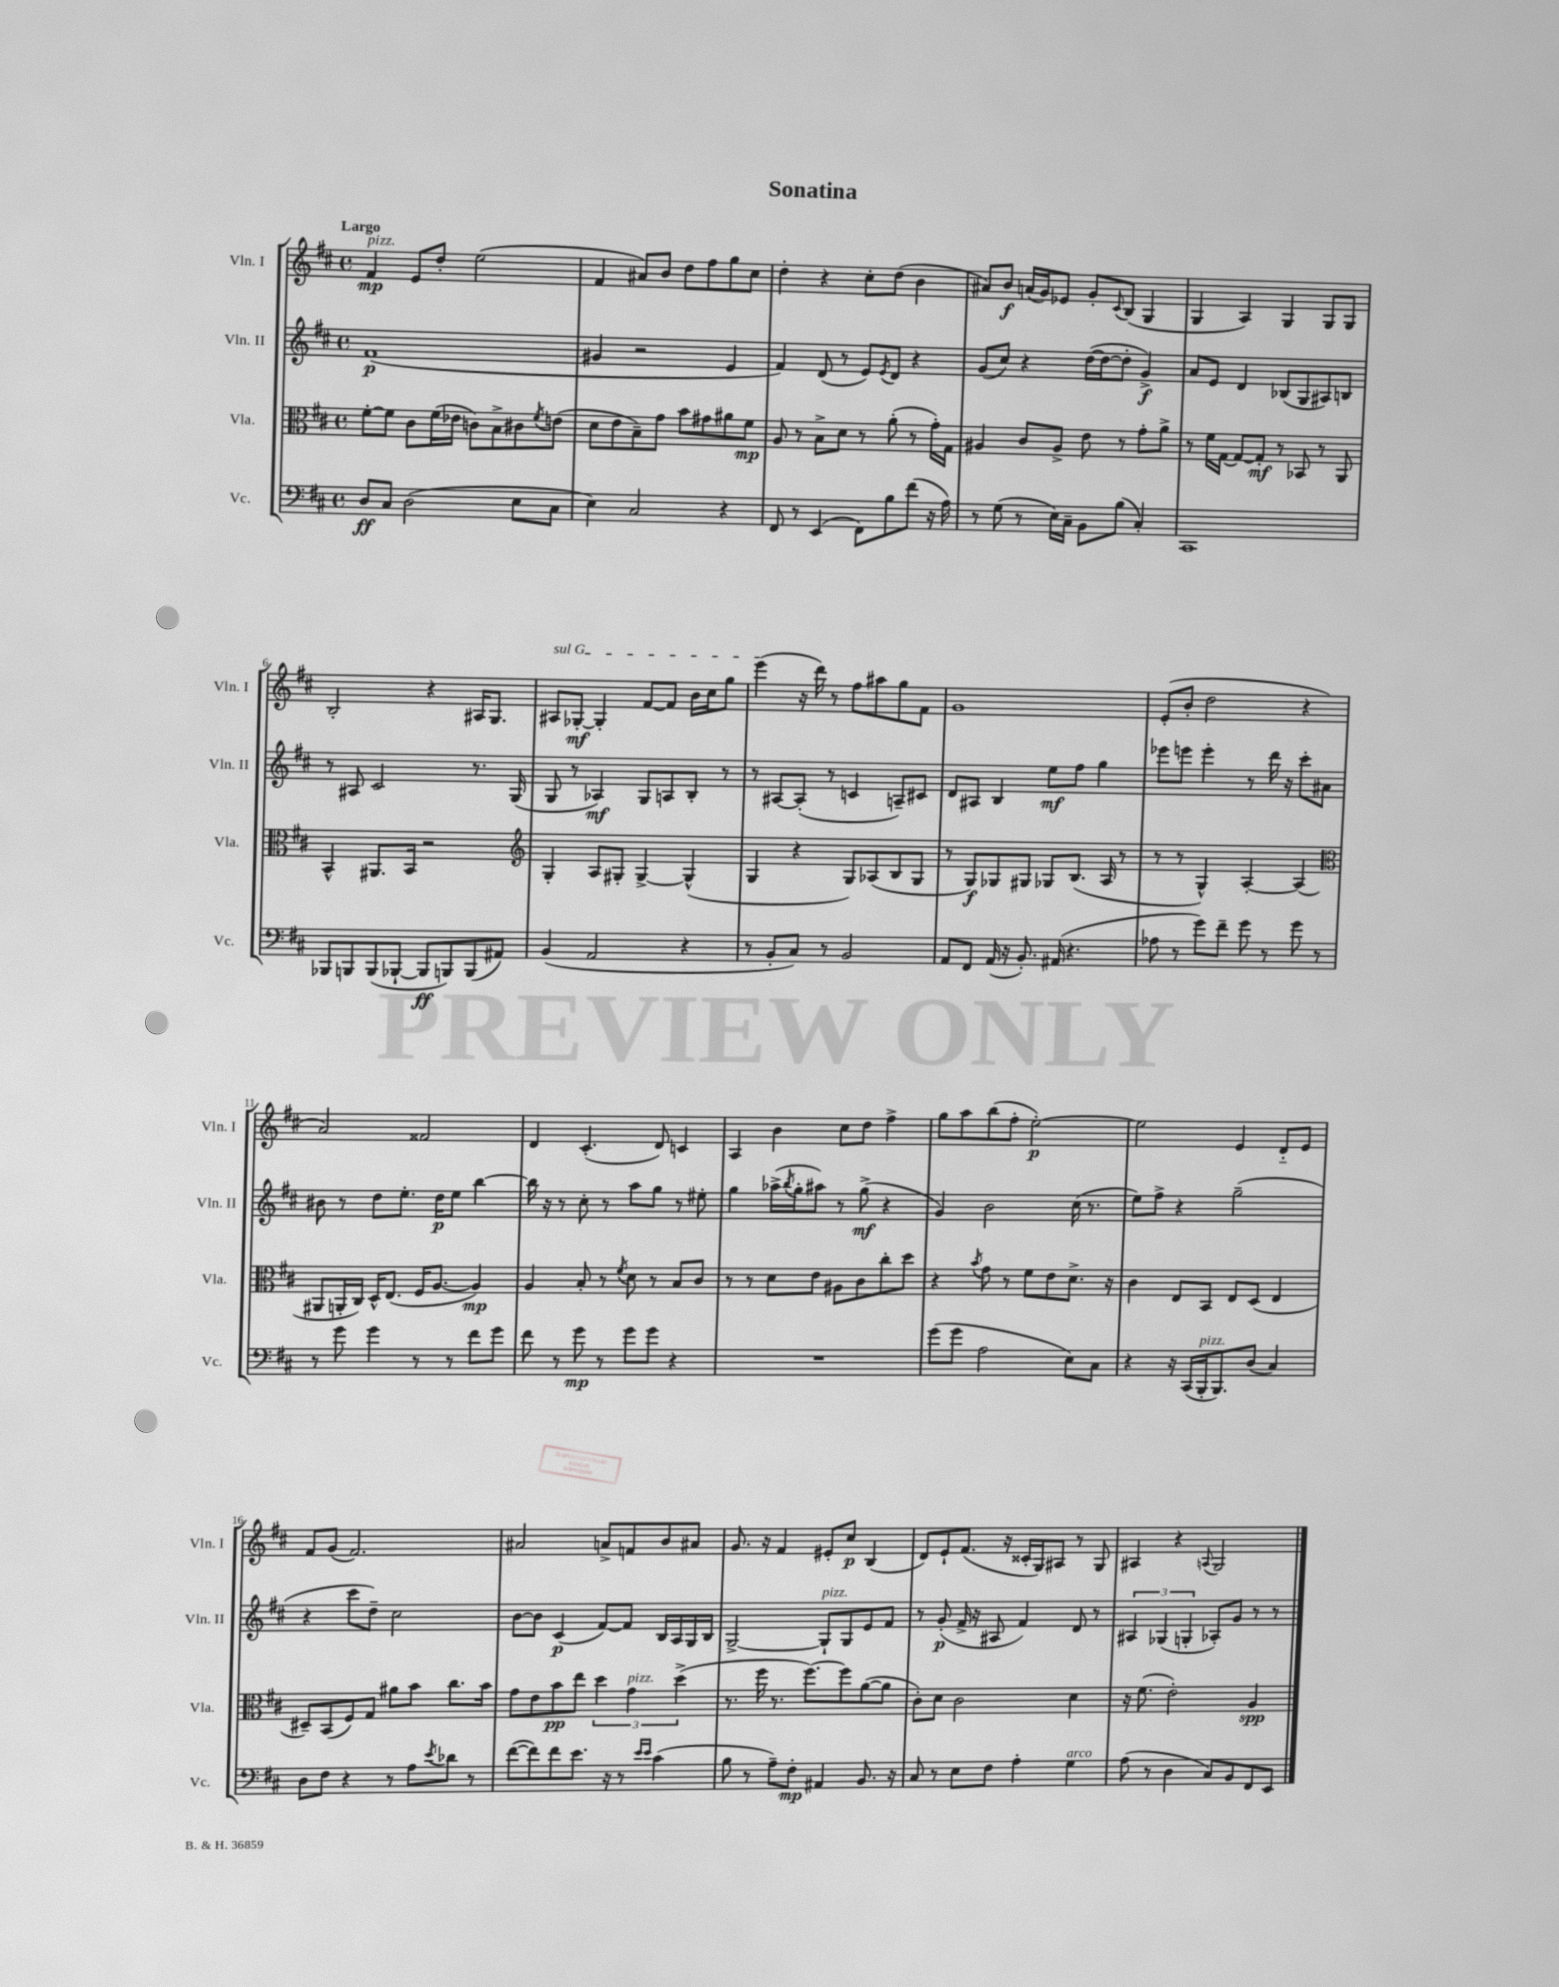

**kern	**dynam	**kern	**dynam	**kern	**dynam	**kern	**dynam
*part4	*part4	*part3	*part3	*part2	*part2	*part1	*part1
*staff4	*staff4	*staff3	*staff3	*staff2	*staff2	*staff1	*staff1
*I"Vc.	*	*I"Vla.	*	*I"Vln. II	*	*I"Vln. I	*
*I'Vc.	*	*I'Vla.	*	*I'Vln. II	*	*I'Vln. I	*
*clefF4	*	*clefC3	*	*clefG2	*	*clefG2	*
*k[f#c#]	*	*k[f#c#]	*	*k[f#c#]	*	*k[f#c#]	*
*M4/4	*	*M4/4	*	*M4/4	*	*M4/4	*
*met(c)	*	*met(c)	*	*met(c)	*	*met(c)	*
=1	=1	=1	=1	=1	=1	=1	=1
!	!	!	!	!	!	!LO:TX:a:B:t=Largo	!
!	!	!	!	!	!	!LO:TX:a:i:t=pizz.	!
8D/L	ff	[8f#'\L	.	(1f#	p	4f#/	mp
8C#/J	.	8f#\J]	.	.	.	.	.
(2D\	.	8c#\L	.	.	.	8e/L	.
.	.	(16f#\L	.	.	.	8dd'/J	.
.	.	16e-X\JJ	.	.	.	.	.
.	.	8cn\L)	.	.	.	(2ee\	.
.	.	8B^\	.	.	.	.	.
8E\L	.	8c#X\	.	.	.	.	.
.	.	8qf#/	.	.	.	.	.
8C#\J	.	(8en\J	.	.	.	.	.
=2	=2	=2	=2	=2	=2	=2	=2
4E\)	.	8d\L	.	4g#X/	.	4f#/	.
.	.	8e\	.	.	.	.	.
2C#/	.	8B~\)	.	2r	.	8a#X/L)	.
.	.	8g\J	.	.	.	8b/J	.
.	.	8b\L	.	.	.	8dd\L	.
.	.	8g#X\	.	.	.	8ff#\	.
4r	.	8a#X\	.	4e/	.	8gg\	.
.	.	8f#\J	mp	.	.	8cc#\J	.
=3	=3	=3	=3	=3	=3	=3	=3
8FF#/	.	8A/	.	4f#/)	.	4dd'\	.
8r	.	8r	.	.	.	.	.
(4EE/	.	8B^\L	.	(8d/	.	4r	.
.	.	8d\J	.	8r	.	.	.
8FF#\L)	.	8r	.	8e/L)	.	8cc#'\L	.
.	.	.	.	8qe/	.	.	.
8B\	.	(8a'\	.	8d/J	.	(8dd\J	.
(8f#\J	.	8r	.	4r	.	4b\	.
16r	.	16g'\LL)	.	.	.	.	.
16A\)	.	16G\JJ	.	.	.	.	.
=4	=4	=4	=4	=4	=4	=4	=4
8r	.	4A#X/	.	(8g/L	.	8a#X/L)	.
(8G\	.	.	.	8cc#/J)	.	8b/J	f
8r	.	8c#/L	.	4r	.	(16an/LL	.
.	.	.	.	.	.	16g/J)	.
16E\LL)	.	8A#^/J	.	.	.	8e-X/J	.
16C#~\JJ	.	.	.	.	.	.	.
8BB\L	.	8e\	.	([16dd\LL	.	8g'/L	.
.	.	.	.	16dd\J_	.	.	.
.	.	.	.	.	.	8qqc#/	.
(8B\J	.	8r	.	8dd'\J]	.	(8B/J	.
4C#'/)	.	8g'\L	.	4g^/)	f	4G/	.
.	.	8a^\J	.	.	.	.	.
=5	=5	=5	=5	=5	=5	=5	=5
1CC#	.	8r	.	8a/L	.	4G/	.
.	.	16f#\LL	.	8e/J	.	.	.
.	.	[16G\JJ	.	.	.	.	.
.	.	8G/L_	.	4d/	.	4A/)	.
.	.	8G'/J]	mf	.	.	.	.
.	.	8r	.	(8B-X/L	.	4G/	.
.	.	8BB-X/	.	8G/	.	.	.
.	.	8r	.	8A#X/)	.	8G/L	.
.	.	8AA/	.	8Bn/J	.	8G/J	.
!!LO:LB:g=z
=6	=6	=6	=6	=6	=6	=6	=6
8BBB-X/L	.	4BB^^/	.	8r	.	2B'/	.
8BBBn/	.	.	.	8A#X/	.	.	.
(8BBB/	.	8.AA#X/L	.	2c#/	.	.	.
[8BBB-X`/J	.	.	.	.	.	.	.
.	.	16BB/Jk	.	.	.	.	.
8BBB-/L]	ff	2r	.	.	.	4r	.
8BBBn/)	.	.	.	.	.	.	.
(8BBB/	.	.	.	8.r	.	16A#X/KL	.
.	.	.	.	.	.	8.G/J	.
8AA#X/J)	.	.	.	.	.	.	.
.	.	.	.	(16G/	.	.	.
=7	=7	=7	=7	=7	=7	=7	=7
*	*	*clefG2	*	*	*	*	*
!	!	!	!	!	!	!LO:TX:a:i:t=sul G	!
(4BB/	.	4G'/	.	8G/	.	8A#X/L	.
.	.	.	.	8r	.	[8G-X'/J	mf
2AA/	.	8A/L	.	4A-X/)	mf	4G-'/]	.
.	.	8G#X'/J	.	.	.	.	.
.	.	[4G#^/	.	8G/L	.	[8f#/L	.
.	.	.	.	8An/	.	8f#/J]	.
4r	.	(4G#^^/]	.	8B'/J	.	16b\LL	.
.	.	.	.	.	.	16cc#\J	.
.	.	.	.	8r	.	8gg\J	.
=8	=8	=8	=8	=8	=8	=8	=8
8r	.	4G/	.	8r	.	(4eee\	.
8BB'/L	.	.	.	[8A#X/L	.	.	.
8C#/J)	.	4r	.	(8A#'/J]	.	16r	.
.	.	.	.	.	.	16ddd\)	.
8r	.	.	.	8r	.	8r	.
2BB/	.	8G/L)	.	4cn/	.	8ff#\L	.
.	.	(8A-X/	.	.	.	8aa#X\	.
.	.	8B/	.	8An~/L)	.	8gg\	.
.	.	8G/J	.	8c#X/J	.	8f#\J	.
=9	=9	=9	=9	=9	=9	=9	=9
8AA/L	.	8r	.	8d/L	.	1g	.
8FF#/J	.	8G/L)	f	8A#X/J	.	.	.
(16AA/	.	8G-X/	.	4B/	.	.	.
16r	.	.	.	.	.	.	.
8.BB'/)	.	8G#X/J	.	.	.	.	.
.	.	8G-X/L	.	8ee\L	mf	.	.
(16AA#X/	.	.	.	.	.	.	.
4.r	.	(8.B/J	.	8ff#\J	.	.	.
.	.	.	.	4gg\	.	.	.
.	.	16A/	.	.	.	.	.
.	.	8r	.	.	.	.	.
=10	=10	=10	=10	=10	=10	=10	=10
8A-X\	.	8r	.	8eee-X\L	.	(8e'/L	.
8r	.	8r	.	8eeen\J	.	8b'/J	.
8g\L)	.	4G^^/)	.	4eee'\	.	2dd\	.
8f#~\J	.	.	.	.	.	.	.
8g\	.	[4A'/	.	8r	.	.	.
8r	.	.	.	16ddd\	.	.	.
.	.	.	.	16r	.	.	.
8g\	.	(4A/]	.	8ccc#'\L	.	4r	.
8r	.	.	.	8a#X\J	.	.	.
!!LO:LB:g=z
=11	=11	=11	=11	=11	=11	=11	=11
*	*	*clefC3	*	*	*	*	*
8r	.	8AA#X/L	.	8b#X\	.	2a/)	.
8g\	.	16AAn'/L	.	8r	.	.	.
.	.	16C#/JJ)	.	.	.	.	.
4g\	.	16D^^/KL	.	8dd\L	.	.	.
.	.	(8.E/J	.	.	.	.	.
.	.	.	.	8.ee'\J	.	.	.
8r	.	16F#/KL	.	.	.	2f##X/	.
.	.	[8.A/J	.	16dd\KL	p	.	.
8r	.	.	.	8ee\J	.	.	.
8f#\L	.	4A/])	mp	[4bb\	.	.	.
8g\J	.	.	.	.	.	.	.
=12	=12	=12	=12	=12	=12	=12	=12
8f#\	.	4A/	.	16bb\]	.	4d/	.
.	.	.	.	16r	.	.	.
8r	.	.	.	8r	.	.	.
8g\	mp	8B'/	.	8cc#'\	.	(4.c#'/	.
8r	.	8r	.	8r	.	.	.
.	.	8qf#/	.	.	.	.	.
8g\L	.	8d\	.	8aa\L	.	.	.
8g\J	.	8r	.	8gg\J	.	8d/)	.
4r	.	8B/L	.	8r	.	4cn/	.
.	.	8c#/J	.	8ee#X'\	.	.	.
=13	=13	=13	=13	=13	=13	=13	=13
1r	.	8r	.	4gg\	.	4A/	.
.	.	8r	.	.	.	.	.
.	.	8d\L	.	(16aa-X^\LL	.	4b\	.
.	.	.	.	8qbb/	.	.	.
.	.	.	.	16gg'\J	.	.	.
.	.	8e\J	.	8aa#X\J)	.	.	.
.	.	8A#X\L	.	8r	.	8cc#\L	.
.	.	8c#\	.	(8gg^\	mf	8dd\J	.
.	.	8cc#'\	.	4r	.	4ff#^\	.
.	.	8dd\J	.	.	.	.	.
=14	=14	=14	=14	=14	=14	=14	=14
(8g\L	.	4r	.	4g/)	.	8gg\L	.
8g\J	.	.	.	.	.	8aa\	.
.	.	8qb/	.	.	.	.	.
2A\	.	8g\	.	2b\	.	(8bb\	.
.	.	8r	.	.	.	8ff#'\J	.
.	.	8f#\L	.	.	.	[2ee'\)	p
.	.	8e\	.	.	.	.	.
8E\L)	.	8.d^\J	.	(16cc#\	.	.	.
.	.	.	.	8.r	.	.	.
8C#\J	.	.	.	.	.	.	.
.	.	16r	.	.	.	.	.
=15	=15	=15	=15	=15	=15	=15	=15
4r	.	4c#\	.	8ee\L)	.	2ee\]	.
.	.	.	.	8ff#^\J	.	.	.
16r	.	8E/L	.	4r	.	.	.
(16CC#/LL	.	.	.	.	.	.	.
!LO:TX:a:i:t=pizz.	!	!	!	!	!	!	!
16BBB'/J	.	8BB/J	.	.	.	.	.
8.BBB/)	.	.	.	.	.	.	.
.	.	8E/L	.	(2gg~\	.	4e/	.
(8D/J	.	(8D/J	.	.	.	.	.
4C#/)	.	4E/	.	.	.	8d/L	.
.	.	.	.	.	.	8e/J	.
!!LO:LB:g=z
=16	=16	=16	=16	=16	=16	=16	=16
8D\L	.	8D#X~/L)	.	4r	.	8f#/L	.
8F#\J	.	(8BB/	.	.	.	(8g/J	.
4r	.	8F#/)	.	8ccc#\L	.	2.f#/)	.
.	.	8G/J	.	8dd~\J)	.	.	.
8r	.	8a#X\L	.	2cc#\	.	.	.
8A\L	.	8b\J	.	.	.	.	.
8qe/	.	.	.	.	.	.	.
8d-X\J	.	8.cc#\L	.	.	.	.	.
8r	.	.	.	.	.	.	.
.	.	16b\Jk	.	.	.	.	.
=17	=17	=17	=17	=17	=17	=17	=17
([8f#\L	.	8g\L	.	[8b\L	.	2a#X/	.
8f#\])	.	8e\	.	8b\J]	.	.	.
8f#\	.	8b\	pp	(4c#/	p	.	.
8.e\J	.	8ee\J	.	.	.	.	.
.	.	6dd\	.	[8f#/L)	.	8an^/L	.
16r	.	.	.	.	.	.	.
8r	.	.	.	8f#/J]	.	8fn/	.
!	!	!LO:TX:a:i:t=pizz.	!	!	!	!	!
.	.	6g\	.	.	.	.	.
16qqe/LL	.	.	.	.	.	.	.
16qqe/JJ	.	.	.	.	.	.	.
(4c#\	.	.	.	16B/LL	.	8b/	.
.	.	.	.	16A/	.	.	.
.	.	(6dd^\	.	.	.	.	.
.	.	.	.	16G/	.	8a#X/J	.
.	.	.	.	16B/JJ	.	.	.
=18	=18	=18	=18	=18	=18	=18	=18
8B\	.	8.r	.	[2G^/	.	8.g/	.
8r	.	.	.	.	.	.	.
.	.	16ff#\	.	.	.	16r	.
8A~\L)	.	8.r	.	.	.	4f#/	.
8F#'\J	mp	.	.	.	.	.	.
.	.	[8.ff#\L)	.	.	.	.	.
!	!	!	!	!LO:TX:a:i:t=pizz.	!	!	!
4AA#X/	.	.	.	8G`/L]	.	8e#X'/L	.
.	.	8ff#\]	.	8G/	.	8cc#/J	p
8.BB/	.	([8a\	.	8e/	.	(4B/	.
.	.	8a\J]	.	8f#/J	.	.	.
16r	.	.	.	.	.	.	.
=19	=19	=19	=19	=19	=19	=19	=19
8C#/	.	8c#'\L)	.	8r	.	8d/L)	.
8r	.	8d\J	.	(8g'/	p	8e`/	.
8E\L	.	2c#\	.	16f#^/	.	(8.f#/J	.
.	.	.	.	16r	.	.	.
8F#\J	.	.	.	8A#X/	.	.	.
.	.	.	.	.	.	16r	.
4A'\	.	.	.	4f#/)	.	16c##X'/LL	.
.	.	.	.	.	.	16G/J)	.
.	.	.	.	.	.	8A#X/J	.
!LO:TX:a:i:t=arco	!	!	!	!	!	!	!
4G\	.	4d\	.	8d/	.	8r	.
.	.	.	.	8r	.	8G/	.
=20	=20	=20	=20	=20	=20	=20	=20
(8A\	.	16r	.	6A#X/	.	4A#X/	.
.	.	(8.f#\	.	.	.	.	.
8r	.	.	.	.	.	.	.
.	.	.	.	(6G-X/	.	.	.
4D\	.	2e'\)	.	.	.	4r	.
.	.	.	.	6Gn'/	.	.	.
.	.	.	.	.	.	8qqAn/	.
8C#/L)	.	.	.	8A-X'/L)	.	2G/	.
8BB/	.	.	.	8g/J	.	.	.
8FF#/	.	4A/	spp	8r	.	.	.
8EE/J	.	.	.	8r	.	.	.
==	==	==	==	==	==	==	==
*-	*-	*-	*-	*-	*-	*-	*-
